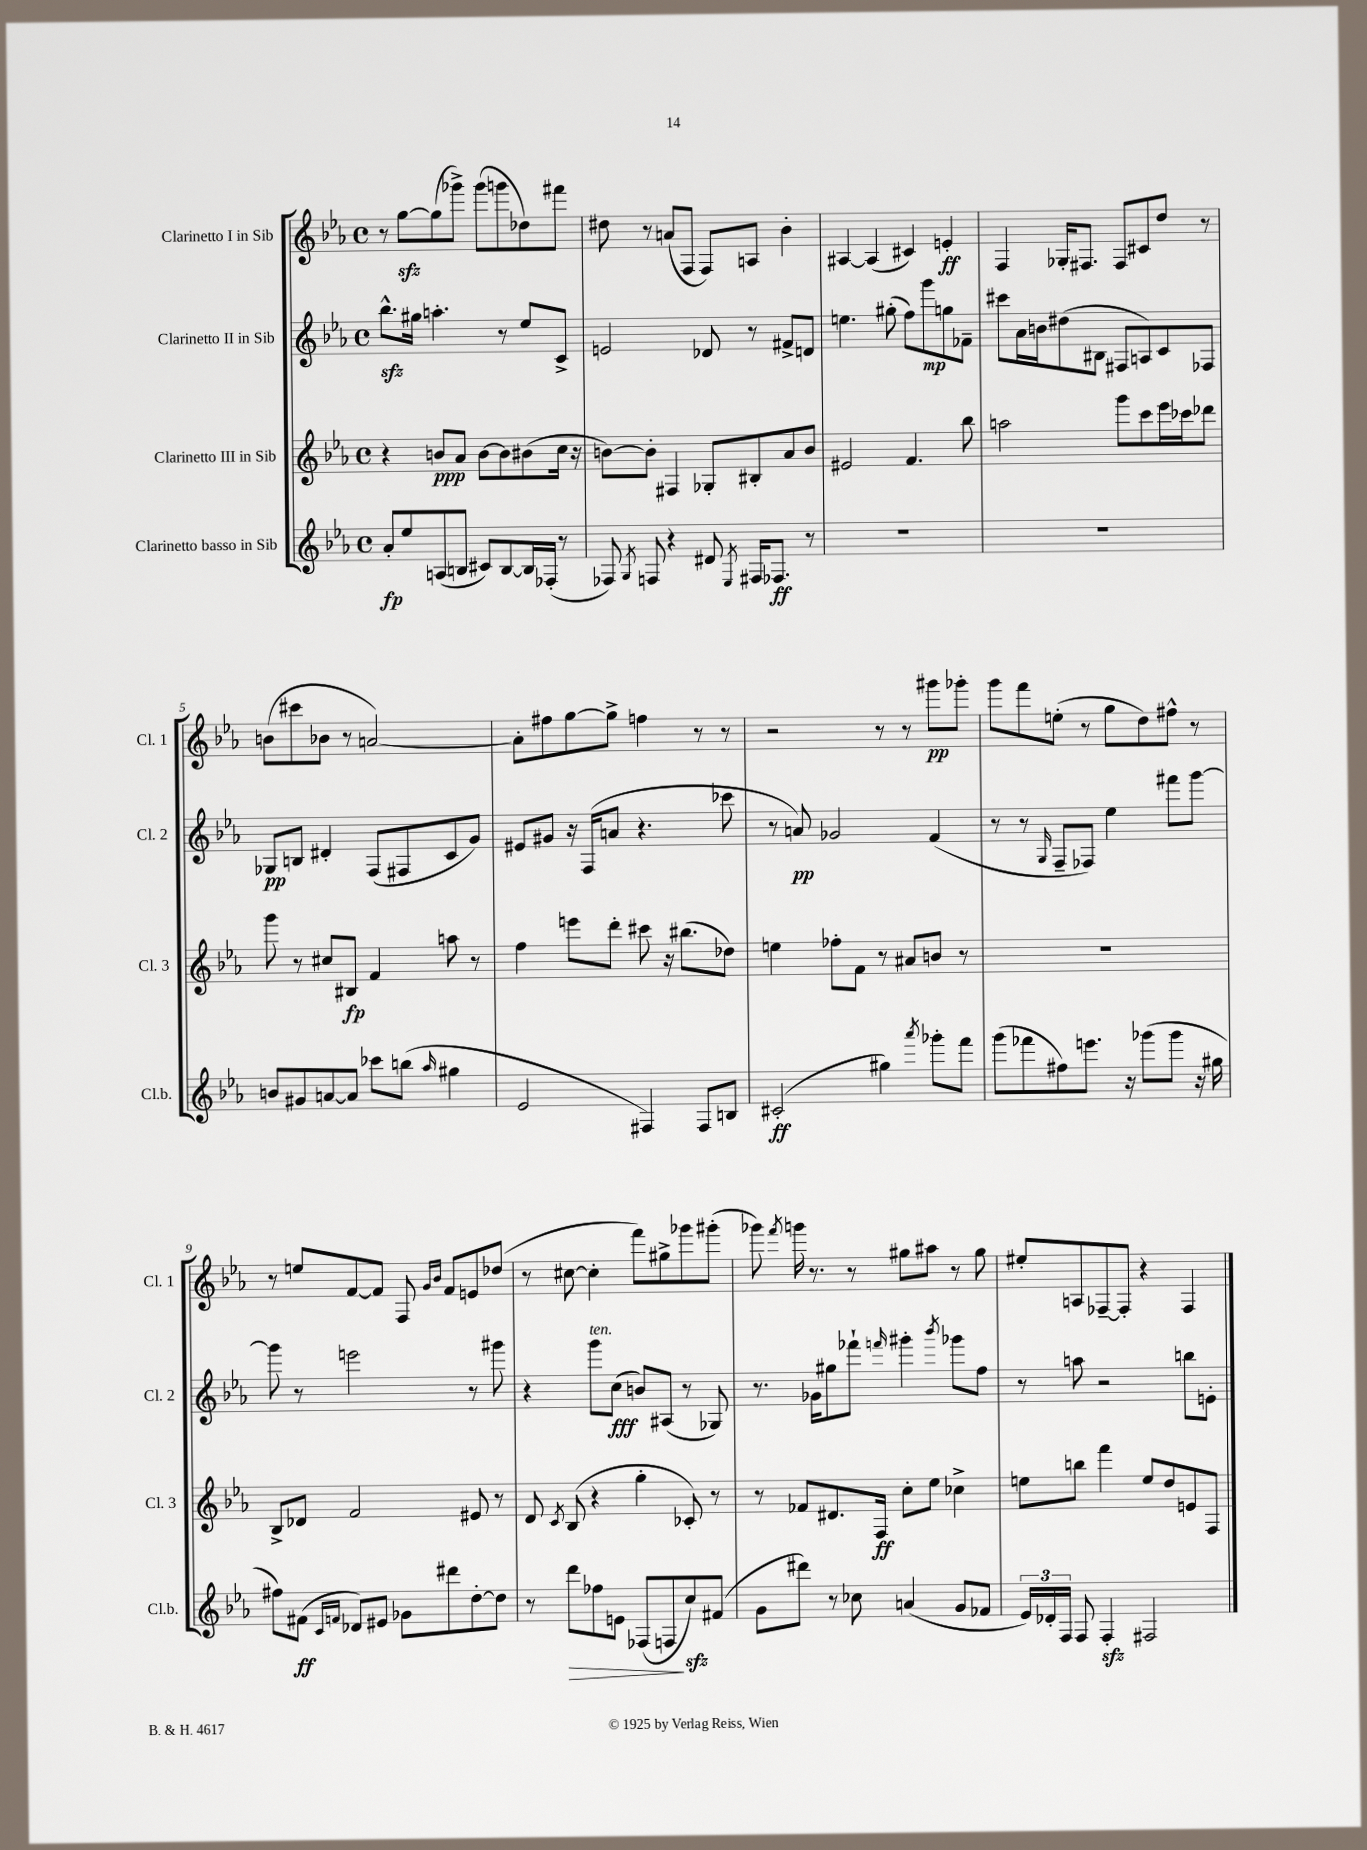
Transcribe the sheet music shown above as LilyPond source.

<<
\new StaffGroup <<
\new Staff = "s0" \with { instrumentName = "Clarinetto I in Sib" shortInstrumentName = "Cl. 1" } {
    \clef treble \key ees \major \defaultTimeSignature \time 4/4
    \autoBeamOff r8 g''8[~\sfz g''8( ges'''8]->) ges'''8[( g'''8 des''8) fis'''8] |
    dis''8 r8 a'8[( f8] f8[) a8] bes'4-. |
    ais4~ ais4( cis'4) e'4-.\ff |
    f4 ges16[-. fis8.] fis8[ cis'8 d''8] r8 |
    b'8[( cis'''8 bes'8] r8 a'2~) |
    a'8[-. fis''8 g''8~ g''8]-> f''4 r8 r8 |
    r2 r8 r8 gis'''8[\pp ges'''8]-. |
    g'''8[ f'''8 e''8]-.( r8 g''8[ d''8) fis''8]-^ r8 |
    r8 e''8[ f'8~ f'8] f8 \grace { g'16[ bes'16] } f'8[ e'8 des''8]( |
    r8 cis''8~ cis''4-. f'''8[) gis''8-> ges'''8 gis'''8]-.( |
    ges'''8) \acciaccatura { f'''8 } g'''16 r8. r8 gis''8[ ais''8] r8 gis''8 |
    eis''8[-. a8 fes8~-- fes8]-. r4 fes4 \bar "|." |
}
\new Staff = "s1" \with { instrumentName = "Clarinetto II in Sib" shortInstrumentName = "Cl. 2" } {
    \clef treble \key ees \major \defaultTimeSignature \time 4/4
    \autoBeamOff bes''8.[-^\sfz gis''16] a''4.-. r8 ees''8[ c'8]-> |
    e'2 des'8 r8 fis'8[-> d'8] |
    e''4. gis''8-.( f''8[) g'''8\mp g''8 fes'8]-- |
    cis'''8[ aes'16 b'16 dis''8( bis8] fis8[ a8) c'8 fes8] |
    ges8[\pp b8] dis'4-. f8[( fis8 c'8 g'8]) |
    eis'8[ gis'8] r16 f16[( a'8] r4. ces'''8 |
    r8 a'8\pp) ges'2 f'4( |
    r8 r8 \grace { g16 } f8[-- fes8]) ees''4 fis'''8[ g'''8]~ |
    g'''8 r8 e'''2 r8 gis'''8 |
    r4 g'''8[^\markup { \italic "ten." } c''8]\fff( b'8[) ais8]( r8 ges8) |
    r8. ges'16[ gis''8 fes'''8]-! \grace { f'''16 } gis'''4-. \acciaccatura { bes'''8 } ges'''8[ f''8] |
    r8 a''8 r2 b''8[ e'8]-. \bar "|." |
}
\new Staff = "s2" \with { instrumentName = "Clarinetto III in Sib" shortInstrumentName = "Cl. 3" } {
    \clef treble \key ees \major \defaultTimeSignature \time 4/4
    \autoBeamOff r4 b'8[\ppp aes'8] b'8[~ b'8 bis'8( c''16] r16 |
    b'8[~) b'8]-. fis4 ges8[-. bis8-. aes'8 b'8] |
    eis'2 f'4. bes''8 |
    a''2 g'''8[ c'''8 ees'''16 ces'''16 des'''8] |
    g'''8 r8 cis''8[ bis8]\fp f'4 a''8 r8 |
    f''4 e'''8[ d'''8]-. cis'''8 r16 bis''8.[( des''8]) |
    e''4 fes''8[-. f'8] r8 ais'8[ b'8] r8 |
    R1 |
    bes8[-> des'8] f'2 eis'8 r8 |
    d'8 \acciaccatura { c'8 } bes8( r4 g''4-. ces'8-.) r8 |
    r8 fes'8[ dis'8. f16]\ff c''8[-. ees''8] ces''4-> |
    e''8[ b''8] f'''4 e''8[ d''8 e'8 f8] \bar "|." |
}
\new Staff = "s3" \with { instrumentName = "Clarinetto basso in Sib" shortInstrumentName = "Cl.b." } {
    \clef treble \key ees \major \defaultTimeSignature \time 4/4
    \autoBeamOff aes'8[-.\fp ees''8 a8( b8] cis'8[) b8~ b16 fes16]-.( r8 |
    fes8) \acciaccatura { g8 } f8 r4 dis'8 \acciaccatura { ees8 } fis16[ fes8.]\ff r8 |
    R1 |
    R1 |
    b'8[ gis'8 a'8~ a'8] ces'''8[ b''8]( \grace { aes''16 } gis''4 |
    ees'2 fis4) fis8[ b8] |
    cis'2-.\ff( gis''4) \acciaccatura { aes'''8 } ges'''8[-. f'''8] |
    g'''8[( fes'''8 fis''8) e'''8.] r16 ges'''8[( ges'''8] r16 gis''16 |
    fis''8[) fis'8]\ff( \grace { c'16[ f'16] } des'8[) eis'8] ges'8[ dis'''8 d''8~-. d''8] |
    r8 d'''8[\> fes''8 e'8] fes8[( f8\! c''8\sfz) fis'8]( |
    g'8[ dis'''8]) r8 ces''8 a'4( g'8[ fes'8] |
    \tuplet 3/2 { ees'16[) des'16-. f16] } f8 f4-.\sfz fis2 \bar "|." |
}
>>
>>
